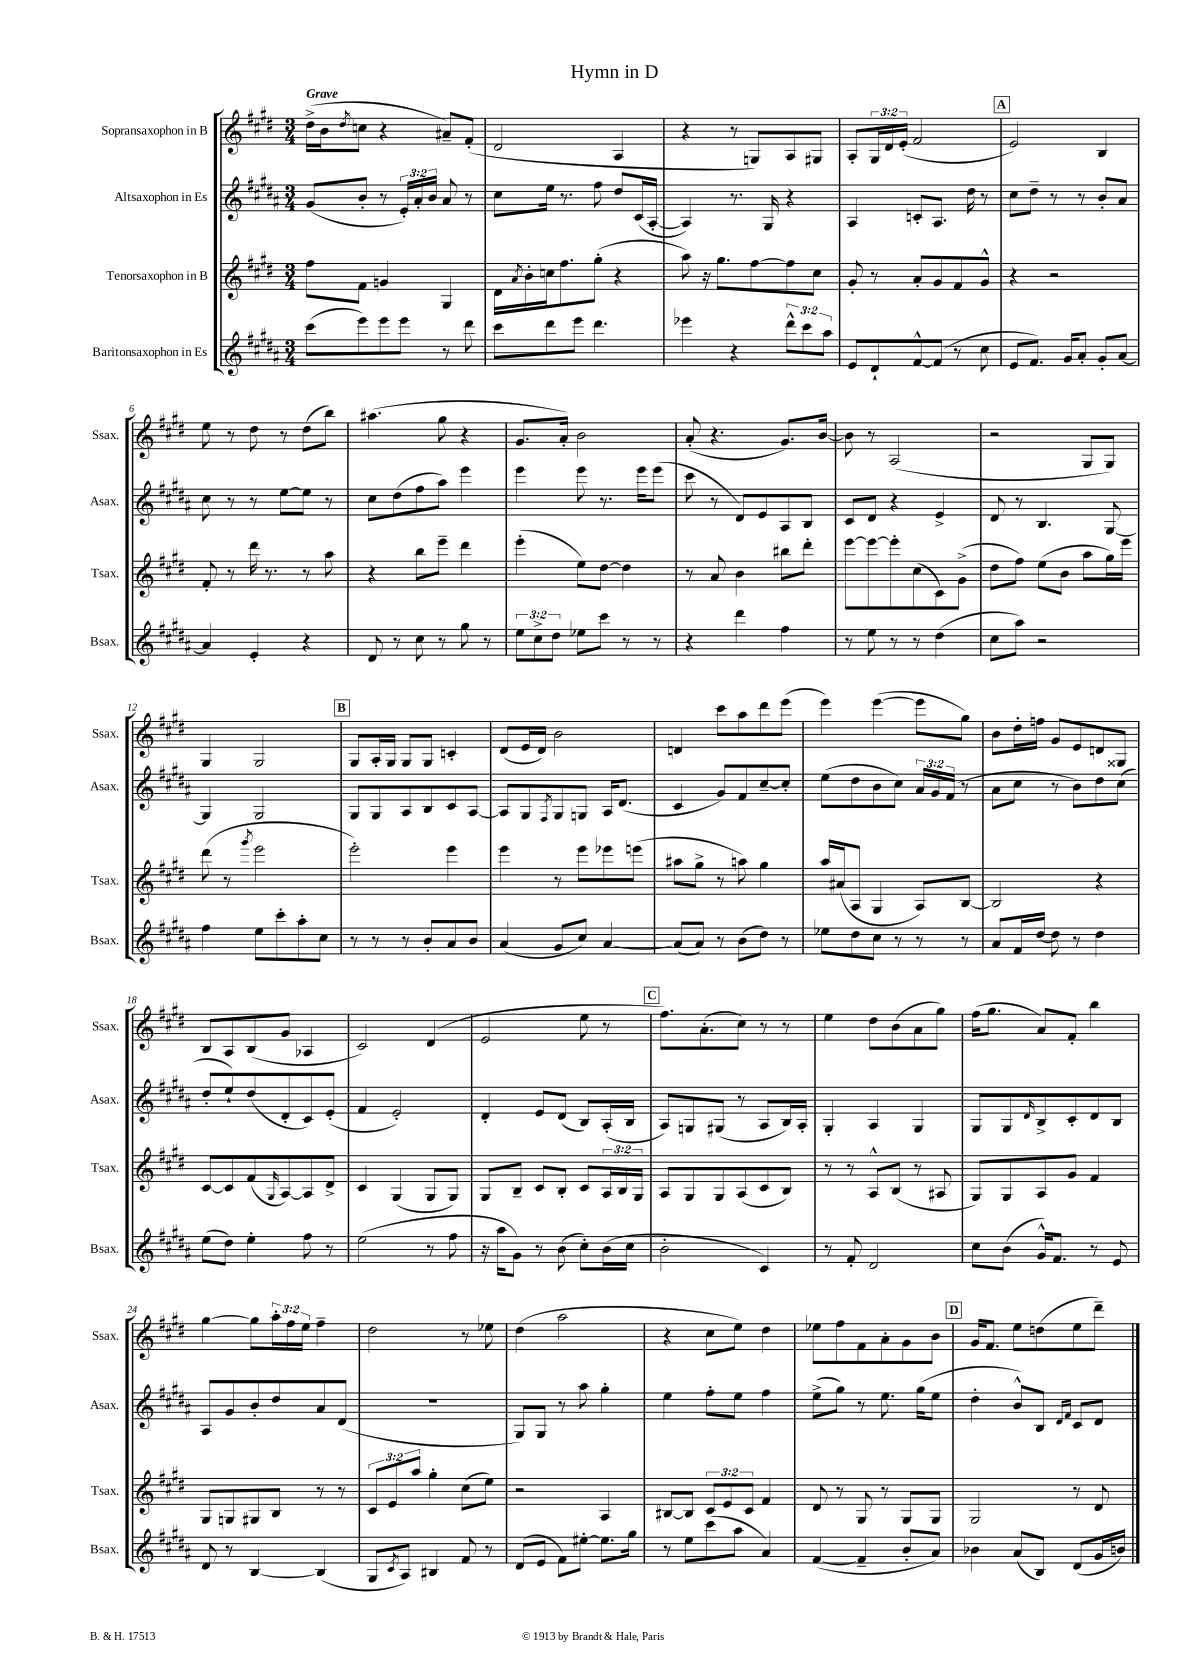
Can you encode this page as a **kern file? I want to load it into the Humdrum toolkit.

**kern	**kern	**kern	**kern
*staff4	*staff3	*staff2	*staff1
*clefG2	*clefG2	*clefG2	*clefG2
*k[f#c#g#d#a#]	*k[f#c#g#d#]	*k[f#c#g#d#a#]	*k[f#c#g#d#]
*M3/4	*M3/4	*M3/4	*M3/4
(8ccc#	8ff#	(8g#	(16dd#^
.	.	.	16b
.	.	.	8qdd#
8eee)	8f#	8b'	8cc
8eee	4g	8r	4r
8eee	.	24e')	.
.	.	24a#'	.
.	.	24b	.
8r	4G#	8a#	8a#~)
8ddd#	.	8r	(8f#'
=	=	=	=
8ccc#	16d#	8cc#	2d#
.	8qa	.	.
.	16b'	.	.
8ddd#	16cc	16ee	.
.	8.ff#	8.r	.
8eee	.	.	.
4.ddd#	(8gg#'	8ff#	.
.	4r	8dd#	4A
.	.	(16c#	.
.	.	[16A#'	.
=	=	=	=
4eee-	8aa)	4A#])	4r
.	16r	.	.
.	8.gg#	.	.
4r	.	8.r	8r
.	[8ff#	.	8G)
.	.	16G#	.
12ddd#^^	8ff#]	4r	8A
12ccc#	.	.	.
.	8cc#	.	8G#
12aa#	.	.	.
=	=	=	=
8e	8g#'	4A#	8A'
8d#`	8r	.	24G#
.	.	.	24d#
.	.	.	(24e'
[8f#^^	8a'	8c'	2f#
(8f#]	8g#	8.A#	.
8r	8f#	.	.
.	.	16dd#	.
8cc#	8g#^^	8r	.
=	=	=	=
8e	4r	8cc#	2e)
8.f#)	.	8dd#~	.
.	2r	8r	.
16g#	.	.	.
8a#'	.	8r	.
8g#'	.	8b'	4B
[8a#	.	8a#	.
=	=	=	=
4a#]	8f#'	8cc#	8ee
.	8r	8r	8r
4e'	16ddd#	8r	8dd#
.	8.r	.	.
.	.	[8ee	8r
4r	8r	8ee]	(8dd#
.	8aa	8r	8bb)
=	=	=	=
8d#	4r	8cc#	(4.aa#
8r	.	(8dd#	.
8cc#	8bb	8ff#	.
8r	8eee~	8aa#)	8gg#
8gg#	4ddd#	4eee	4r
8r	.	.	.
=	=	=	=
12ee	(4eee'	4eee	8.g#
12cc#^	.	.	.
12dd#	.	.	.
.	.	.	16a')
8ee-	8ee)	8eee	2b
8ccc#	[8dd#	8.r	.
8r	4dd#]	.	.
.	.	16eee	.
8r	.	(8eee	.
=	=	=	=
4r	8r	8ccc#	(8a'
.	8a	8r	4.r
4ddd#	4b	8d#)	.
.	.	8e	.
4ff#	8bb#	8A#	8.g#)
.	8ddd#'	8B	.
.	.	.	[16b
=	=	=	=
8r	[8eee	8c#	8b]
8ee	8eee_	8d#	8r
8r	8eee']	4r	(2A
8r	(8cc#	.	.
(4dd#	8c#)	4e^	.
.	(8g#^	.	.
=	=	=	=
8cc#	8dd#	8d#	2r
8aa#)	8ff#)	8r	.
2r	(8ee	4.B	.
.	8b	.	.
.	8aa	.	8G#
.	16gg#)	[8G#	8G#)
.	16eee	.	.
=	=	=	=
4ff#	(8ddd#	4G#]	4G#
.	8r	.	.
.	8qggg#	.	.
8ee	2eee	2G#	2G#
8ccc#'	.	.	.
8aa#'	.	.	.
8cc#	.	.	.
=	=	=	=
8r	2eee')	8G#	8G#
8r	.	8G#	16A'
.	.	.	16G#
8r	.	8A#	8G#
8b'	.	8B	8G#
8a#	4eee	8c#	4c'
8b	.	[8A#	.
=	=	=	=
(4a#	4eee	8A#]	(8d#
.	.	8G#	16e
.	.	.	16d#)
.	.	8qF#	.
8g#	8r	8G#	2b
8cc#)	8eee	8G	.
[4a#	8eee-	16A#	.
.	.	(8.d#	.
.	(8eee	.	.
=	=	=	=
(8a#]	8aa#	4c#	4d
8a#)	8gg#^	.	.
8r	8r	8g#)	8ccc#
(8b	8aa)	8f#	8aa
8dd#)	4gg#	[8cc#~	8ddd#
8r	.	8cc#']	(8eee
=	=	=	=
8ee-	16aa	(8ee	4eee)
.	(16a#	.	.
8dd#	8A	8dd#	.
8cc#	4G#	8b	([4eee
8r	.	8cc#)	.
8r	8A)	24a#	8eee]
.	.	24g#	.
.	.	(24f#	.
8r	[8B	8r	8gg#)
=	=	=	=
8a#	2B]	8a#	8b
16f#	.	8cc#	16dd#'
[16dd#	.	.	16ff
8dd#]	.	8r	8g#
8r	.	8b)	8e
4dd#	4r	8dd#	8d
.	.	(8cc#	8G##
=	=	=	=
(8ee	[8c#	8dd#'	8B
8dd#)	8c#]	8ee`)	8A
4ee'	(8f#	(8dd#	(8B
.	16qqG#	.	.
.	[8A)	8d#'	8g#
8ff#	8A]	8c#)	4A-
8r	8d#^	(8e'	.
=	=	=	=
(2ee	4c#	4f#	2c#)
.	(4G#	2e')	.
8r	8G#	.	(4d#
8ff#	8G#)	.	.
=	=	=	=
16r	8G#	4d#'	2e
16aa#	.	.	.
8g#)	8B~	.	.
8r	8c#	8e	.
(8b	8B'	(8d#	.
8cc#')	8c#	8B)	8ee
(16b	24A	(16A#'	8r
.	24B	.	.
16cc#	.	16B	.
.	24G#	.	.
=	=	=	=
2b'	8A	8A#)	8.ff#)
.	8G#	8G	.
.	.	.	(8.a'
.	8G#	(8G#	.
.	(8A	8r	8cc#)
4c#)	8c#	8A#	8r
.	8B)	16B)	8r
.	.	16A#'	.
=	=	=	=
8r	8r	4G#'	4ee
8f#'	8r	.	.
2d#	8A^^	4A#	8dd#
.	(8B	.	(8b
.	8r	4G#	8a
.	8A#	.	8gg#)
=	=	=	=
8cc#	8G#)	8G#	(16ff#
.	.	.	8.gg#
(8b	8G#	8G#	.
.	.	16qqd#	.
16g#^^)	8A	8B^	8a)
8.f#	.	.	.
.	8g#	8c#'	8f#'
8r	4f#	8d#	4bb
8e	.	8B	.
=	=	=	=
8d#	8G#	8A#	[4gg#
8r	8G	8g#	.
[4B	8G#	8b'	8gg#]
.	8B	8dd#	24aa'
.	.	.	24ff#
.	.	.	24ee
(4B]	8r	8a#	4ff#~
.	8r	(8d#	.
=	=	=	=
8G#	12c#	2.r	2dd#
.	12e	.	.
8qc#	.	.	.
8A#)	.	.	.
.	12aa	.	.
4B#	4gg#'	.	.
8f#	(8cc#	.	8r
8r	8ee)	.	8ee-
=	=	=	=
(8d#	2r	8G#)	(4dd#
8e	.	8G#	.
8f#)	.	8r	2aa
[8ee#'	.	8aa#	.
8.ee#]	4A	4gg#'	.
16gg#	.	.	.
=	=	=	=
8r	[8B#	4ee	4r
8ee	8B#]	.	.
(8ccc#	12c#	8ff#'	8cc#
.	12e	.	.
8aa#	.	8ee	8ee)
.	12c#	.	.
4a#)	4f#	4ff#	4dd#
=	=	=	=
([4f#	8d#	(8ee^	8ee-
.	8r	8gg#)	8ff#
4f#~]	8G#	8r	8f#
.	8r	8.ee	8a'
8b'	8G#	.	8g#
.	.	(16gg#	.
8a#)	8G#	8ee	8b
=	=	=	=
4b-	2G#	4dd#'	16g#
.	.	.	8.f#
(8a#	.	8b^^)	8ee
8B)	.	8B	(8dd
.	.	16qqd#	.
.	.	16qqf#	.
(8d#	8r	8c#	8ee
16g#	8d#	8d#	8ddd#~)
16b)	.	.	.
==	==	==	==
*-	*-	*-	*-
